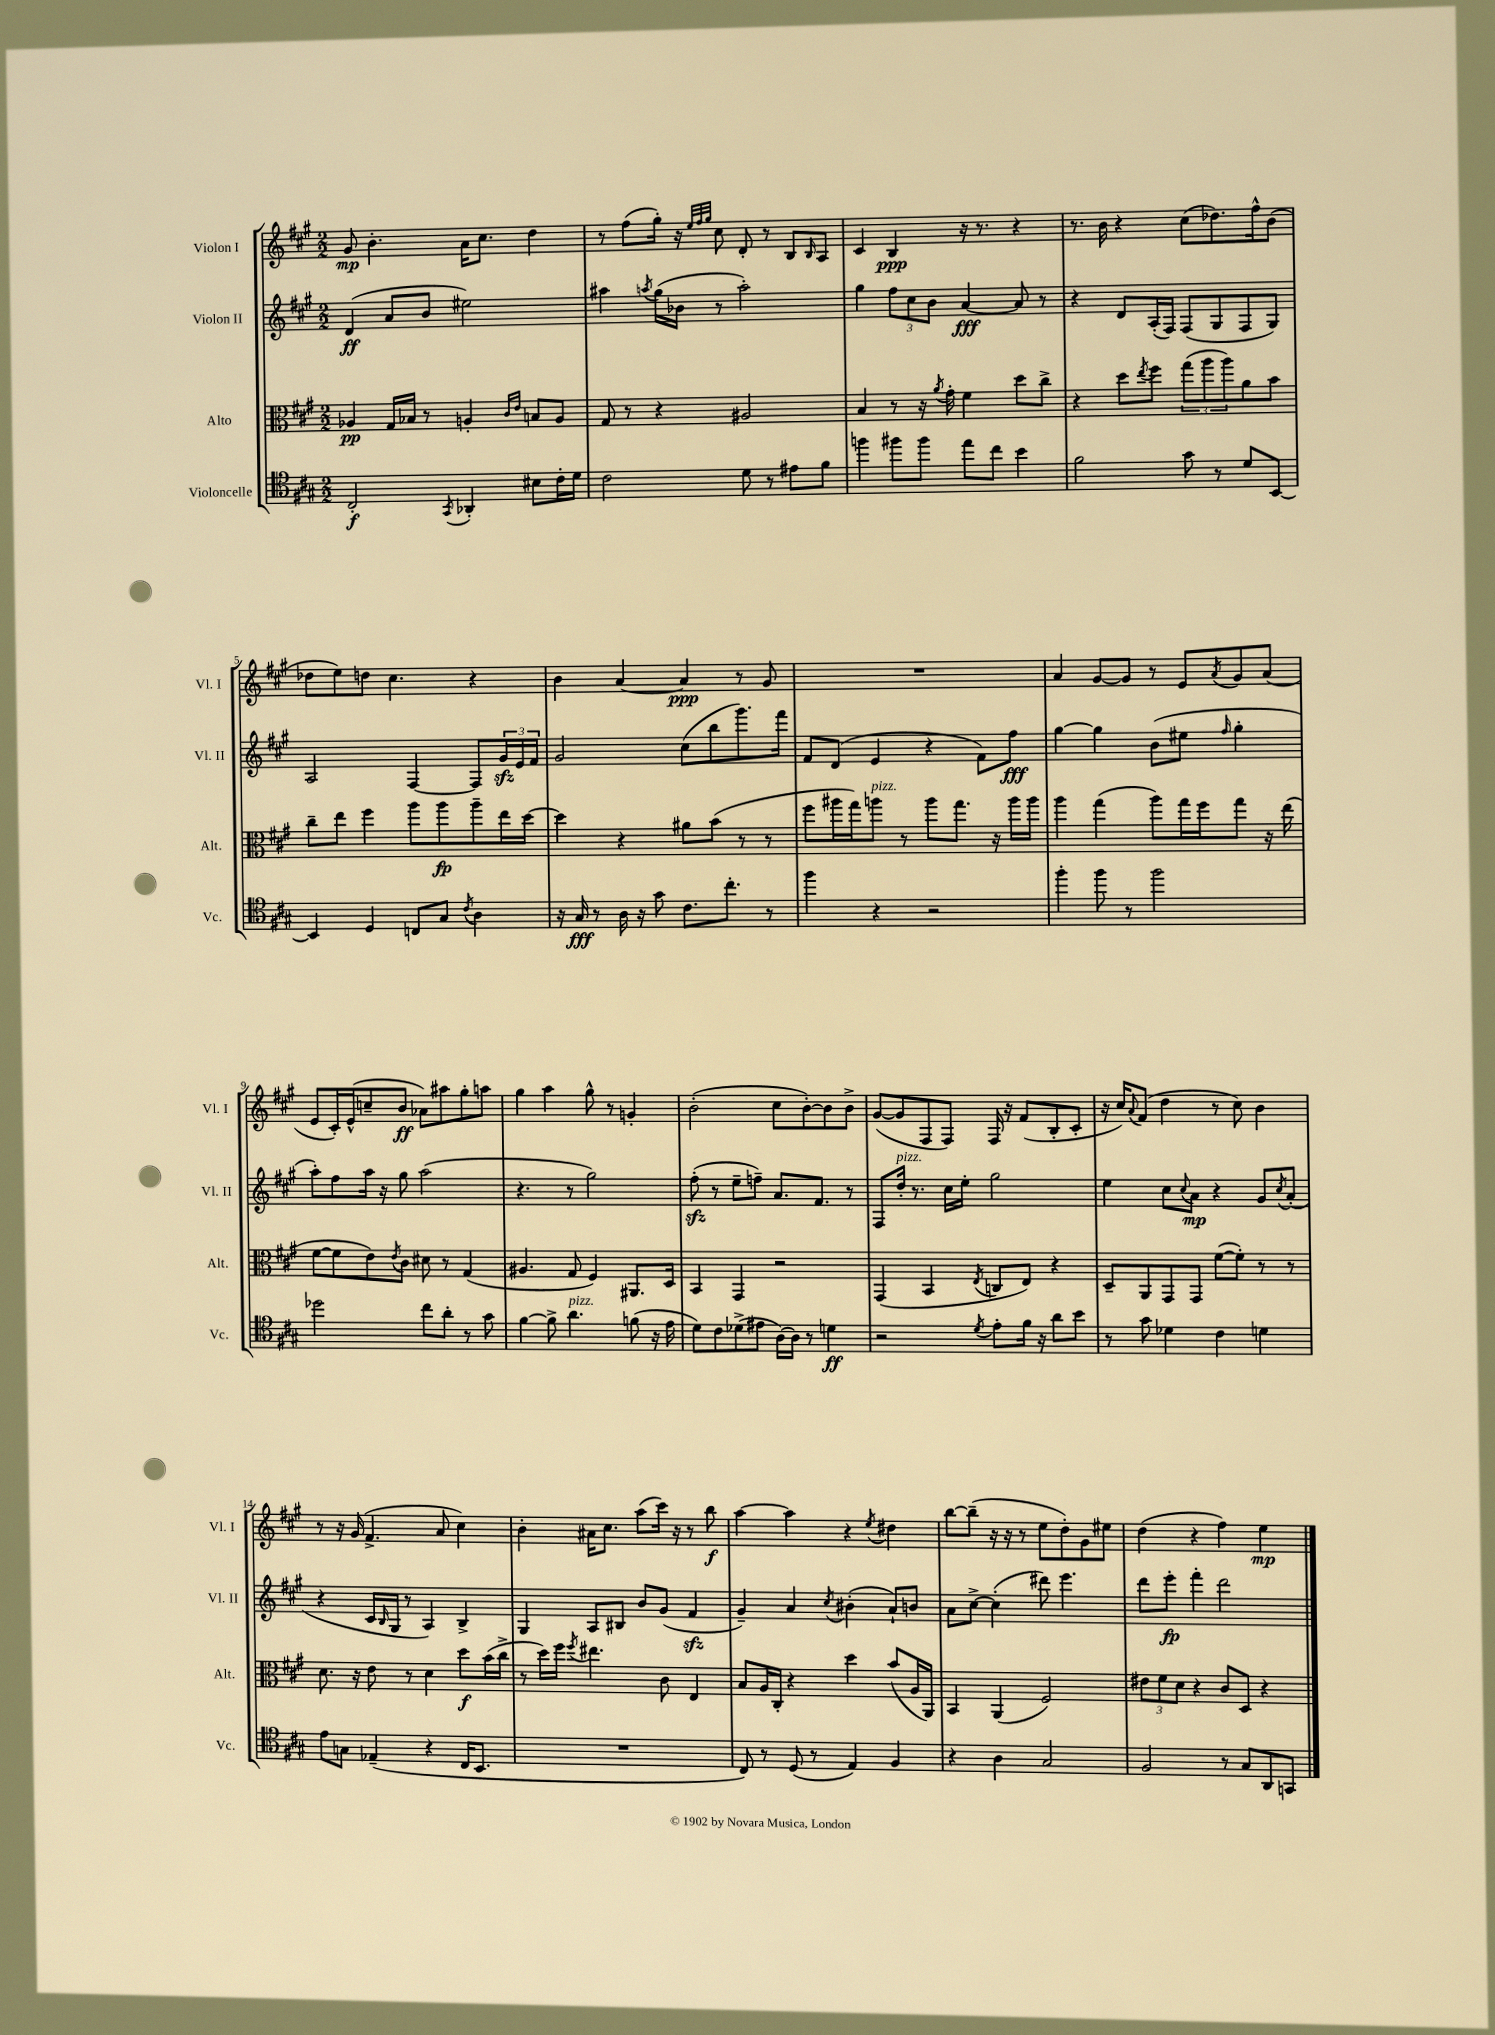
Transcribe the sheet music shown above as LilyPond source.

<<
\new StaffGroup <<
\new Staff = "s0" \with { instrumentName = "Violon I" shortInstrumentName = "Vl. I" } {
    \clef treble \key a \major \numericTimeSignature \time 2/2
    gis'8\mp b'4.-. a'16 cis''8. d''4 |
    r8 fis''8( gis''16-.) r16 \grace { e''32 fis''32 gis''32 } cis''8 d'8-. r8 b8 \grace { b16 } a8 |
    cis'4 b4\ppp r16 r8. r4 |
    r8. b'16 r4 cis''8( des''8.) fis''16-^ b'8( |
    des''8 e''8) d''8 cis''4. r4 |
    b'4 a'4~ a'4\ppp r8 gis'8 |
    R1 |
    a'4 gis'8~ gis'8 r8 e'8 \acciaccatura { a'8 } gis'8 a'8( |
    e'8 cis'16-.) e'16-^( c''8-- b'8\ff aes'8) ais''8 gis''8-. a''8 |
    gis''4 a''4 gis''8-^ r8 g'4-. |
    b'2-.( cis''8 b'8~-.) b'8 b'8-> |
    gis'8~( gis'8 fis8 fis8) fis16 r16 fis'8( b8-. cis'8-. |
    r16 cis''16) \appoggiatura { a'8 } fis'8( d''4 r8 cis''8) b'4 |
    r8 r16 gis'16( fis'4.-> a'8 cis''4) |
    b'4-. ais'16 cis''8. a''8( cis'''16) r16 r8 b''8\f |
    a''4~ a''4 r4 \acciaccatura { e''8 } dis''4 |
    b''8~ b''8--( r16 r16 r8 e''8 d''8-.) gis'8 eis''8 |
    d''4( r4 fis''4) e''4\mp \bar "|." |
}
\new Staff = "s1" \with { instrumentName = "Violon II" shortInstrumentName = "Vl. II" } {
    \clef treble \key a \major \numericTimeSignature \time 2/2
    d'4\ff( a'8 b'8 eis''2) |
    ais''4 \acciaccatura { a''8 } gis''16( bes'16 r8 a''2-.) |
    gis''4 \tuplet 3/2 { fis''8 cis''8 b'8 } a'4~\fff a'8 r8 |
    r4 d'8 a16-.( fis16) fis8( gis8 fis8 gis8) |
    a2 fis4~ fis8 \tuplet 3/2 { gis'16\sfz e'16 fis'16 } |
    gis'2 cis''8( b''8 gis'''8.) fis'''16 |
    fis'8 d'8( e'4 r4 fis'8) fis''8\fff |
    gis''4~ gis''4 b'8( eis''8 \grace { fis''16 } gis''4-. |
    a''8-.) fis''8 a''16 r16 gis''8 a''2( |
    r4. r8 gis''2) |
    fis''8-.\sfz( r8 e''8-- f''8--) a'8. fis'8. r8 |
    fis8 d''16-.^\markup { \italic "pizz." } r8. cis''16 e''16-. gis''2 |
    e''4 cis''8 \appoggiatura { cis''8 } a'8\mp r4 gis'8 \acciaccatura { cis''8 } a'8-.( |
    r4 cis'16 \grace { b16 } gis16 r8 a4) b4-> |
    gis4 a8 bis8 b'8 gis'8( fis'4\sfz |
    gis'4--) a'4 \acciaccatura { cis''8 } bis'4-.( a'8-!) b'8 |
    a'8 cis''8~-> cis''4-.( dis'''8) e'''4. |
    d'''8 e'''8-.\fp fis'''4-. d'''2 \bar "|." |
}
\new Staff = "s2" \with { instrumentName = "Alto" shortInstrumentName = "Alt." } {
    \clef alto \key a \major \numericTimeSignature \time 2/2
    aes4\pp gis16 bes16 r8 a4-. \grace { cis'16 e'16 } b8 a8 |
    gis8 r8 r4 ais2 |
    b4 r8 r16 \acciaccatura { a'8 } gis'16-. fis'4 d''8 cis''8-> |
    r4 d''8 \acciaccatura { e''8 } fis''8 \tuplet 3/2 { gis''8( a''8 a''8) } a'8 b'8 |
    cis''8-- e''8 fis''4 a''8 a''8\fp a''8-- e''16 d''16~ |
    d''4 r4 ais'8 b'8( r8 r8 |
    fis''8 ais''16 gis''16) a''8^\markup { \italic "pizz." } r8 a''8 gis''8. r16 a''16 a''16 |
    a''4 gis''4( a''8) gis''16 fis''16 gis''8 r16 e''16( |
    fis'8~ fis'8 e'8) \acciaccatura { e'8 } cis'8 dis'8 r8 gis4( |
    ais4. gis8 fis4) ais,8. d16 |
    b,4 gis,4 r2 |
    gis,4( b,4 \acciaccatura { e8 } c8 e8) r4 |
    d8-- a,8 gis,8 gis,8 fis'8~( fis'8-.) r8 r8 |
    d'8. r16 e'8 r8 d'4 d''8\f b'16( cis''16-> |
    r8 d''16) fis''16 \acciaccatura { fis''8 } eis''4. cis'8 e4 |
    b8 a16 cis16-. r4 d''4 b'8( a16 a,16) |
    b,4 a,4( fis2) |
    \tuplet 3/2 { eis'8 fis'8 d'8 } r4 cis'8 d8 r4 \bar "|." |
}
\new Staff = "s3" \with { instrumentName = "Violoncelle" shortInstrumentName = "Vc." } {
    \clef tenor \key a \major \numericTimeSignature \time 2/2
    cis2-.\f \acciaccatura { gis,8 } aes,4-. bis8 cis'16-. d'16 |
    cis'2 d'8 r8 eis'8 fis'8 |
    f''4 fis''8 fis''8 e''8 cis''8 b'4 |
    fis'2 gis'8 r8 d'8 b,8~ |
    b,4 d4 c8 gis8 \acciaccatura { cis'8 } a4 |
    r16 gis16\fff r8 a16 r16 gis'8 cis'8. cis''8.-. r8 |
    fis''4 r4 r2 |
    fis''4-. fis''8 r8 fis''2 |
    des''2 cis''8 a'8-. r8 gis'8 |
    fis'4~ fis'8-> a'4.^\markup { \italic "pizz." } f'8( r16 e'16 |
    d'8) cis'8 des'8->( eis'8 a16~) a16 r8 d'4\ff |
    r2 \acciaccatura { d'8 } e'8-. fis'16 r16 a'8 b'8 |
    r8 gis'8 des'4 cis'4 d'4 |
    e'8 g8 ees4--( r4 cis16 b,8. |
    R1 |
    cis8) r8 d8( r8 e4) fis4 |
    r4 a4 gis2 |
    fis2 r8 gis8 a,8 g,8 \bar "|." |
}
>>
>>
